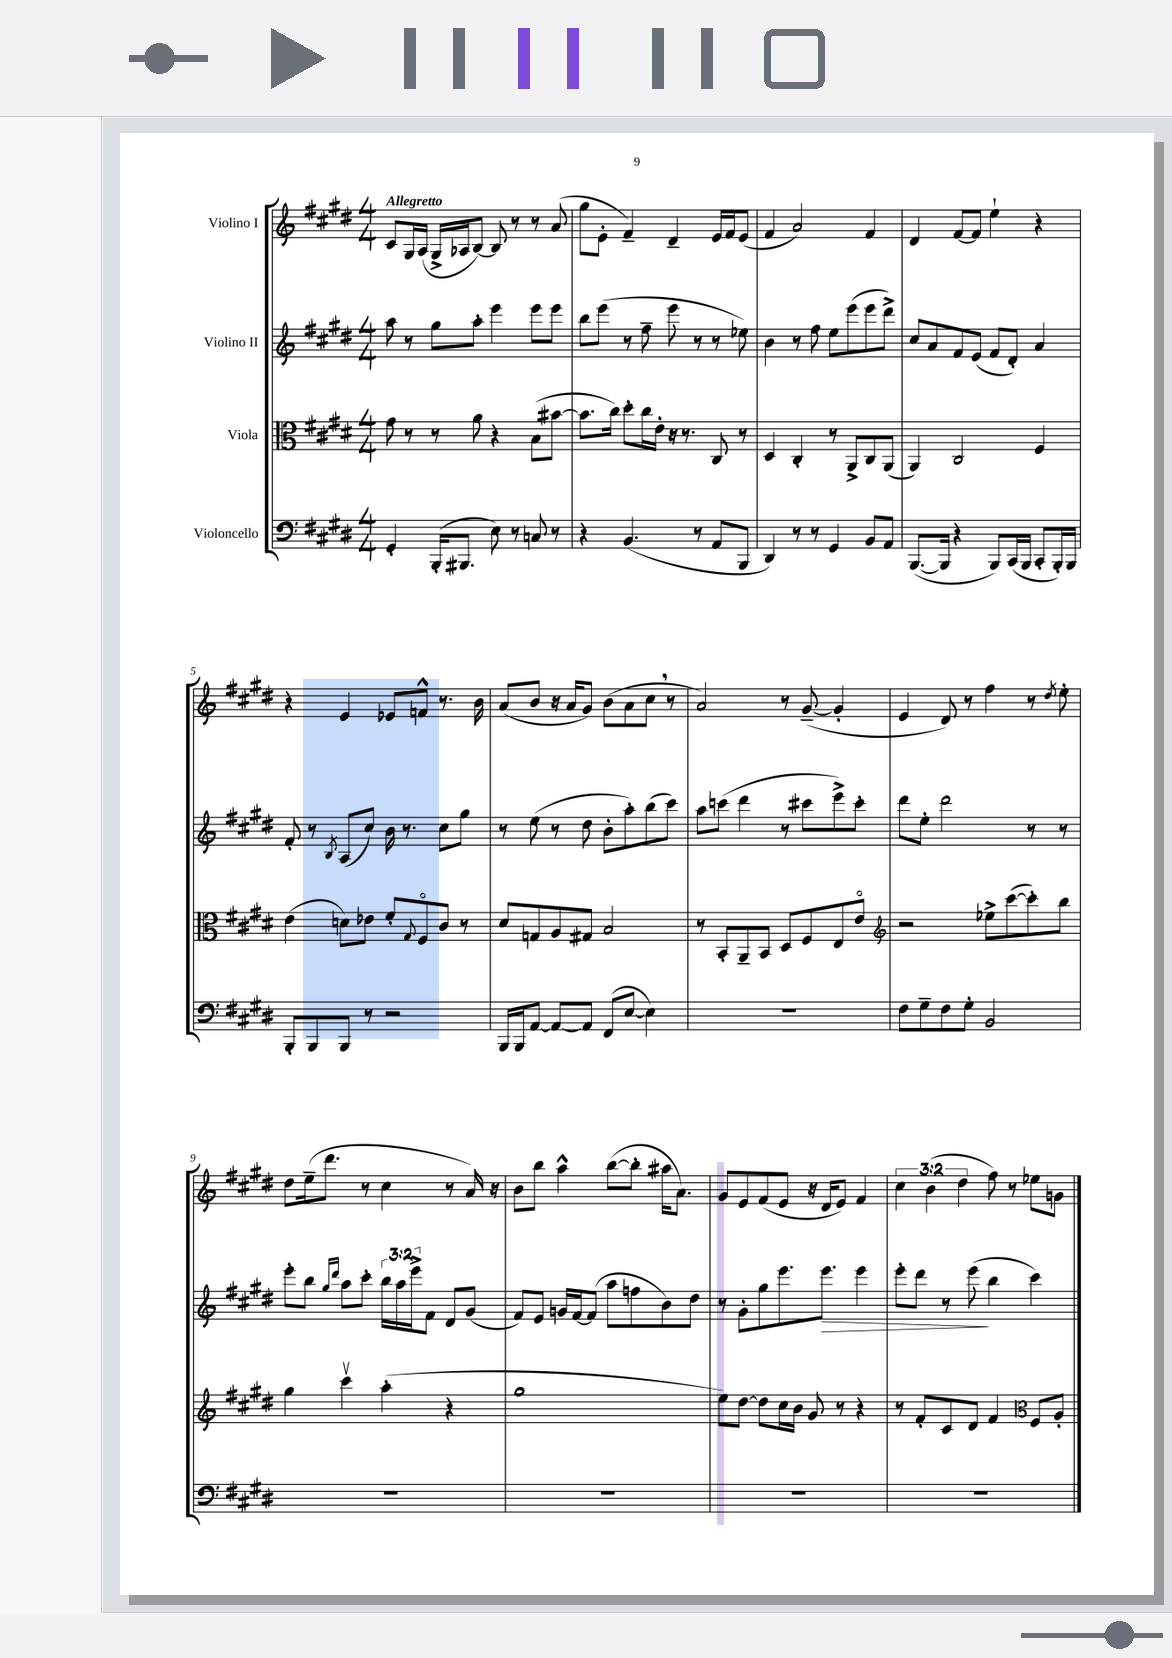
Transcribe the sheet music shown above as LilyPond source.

<<
\new StaffGroup <<
\new Staff = "s0" \with { instrumentName = "Violino I" } {
    \clef treble \key e \major \numericTimeSignature \time 4/4 \override Staff.TupletNumber.text = #tuplet-number::calc-fraction-text \tempo "Allegretto"
    cis'8 gis16 a16( gis16-> aes16 b8~) b8 r8 r8 a'8( |
    gis''8 e'8-. fis'4--) dis'4-- e'16 fis'16 e'8( |
    fis'4 a'2) fis'4 |
    dis'4 fis'8~ fis'8 e''4-! r4 |
    r4 e'4 ees'8 f'8-^ r8. b'16 |
    a'8( b'8 r16 a'16 gis'8) b'8( a'8 cis''8 \breathe r8 |
    a'2) r8 gis'8~--( gis'4-. |
    e'4 dis'8) r8 fis''4 r8 \acciaccatura { dis''8 } e''8-. |
    dis''8 e''16--( dis'''8. r8 cis''4 r8 a'16) r16 |
    b'8 b''8 a''4-^ b''8~( b''8-. ais''16 a'8.) |
    gis'8 e'8 fis'8( e'8 r16 dis'16 e'8) fis'4 |
    \tuplet 3/2 { cis''4 b'4( dis''4 } fis''8) r8 ees''8 g'8 \bar "|." |
}
\new Staff = "s1" \with { instrumentName = "Violino II" } {
    \clef treble \key e \major \numericTimeSignature \time 4/4 \override Staff.TupletNumber.text = #tuplet-number::calc-fraction-text
    a''8 r8 gis''8 a''8-. e'''4 e'''8 e'''8 |
    b''8 e'''8( r8 fis''8-- e'''8 r8 r8 ees''8) |
    b'4 r8 fis''8 e''8 e'''8( e'''8 dis'''8->) |
    cis''8 a'8 fis'8 e'8( fis'8 dis'8-.) a'4 |
    fis'8-. r8 \acciaccatura { b8 } a8( cis''8) b'16 r8. cis''8 gis''8 |
    r8 e''8( r8 dis''8 b'8-. a''8-.) b''8( cis'''8) |
    a''8 c'''8( dis'''4 r8 cis'''8 e'''8->) cis'''8-. |
    dis'''8 e''8-. dis'''2 r8 r8 |
    e'''8-. b''8 \grace { gis''16 dis'''16 } a''8 cis'''8-. \tuplet 3/2 { b''16 a''16 e'''16-> } fis'8 dis'8 gis'8( |
    fis'8) e'8 g'16 fis'16~ fis'8( a''8 f''8 b'8) dis''8 |
    r8 gis'8-. gis''8 e'''8. e'''8.\> e'''4 |
    e'''8-. dis'''8 r8 e'''8\!( b''4 cis'''4) \bar "|." |
}
\new Staff = "s2" \with { instrumentName = "Viola" } {
    \clef alto \key e \major \numericTimeSignature \time 4/4
    gis'8 r8 r8 a'8 r4 b8( bis'8~ |
    bis'8. cis''16) dis''8-. cis''16 e'16-. r16 r8. cis8 r8 |
    dis4 cis4-. r8 a,8-> cis8 a,8( |
    a,4) cis2 fis4 |
    e'4( d'8) ees'8 fis'8-. \appoggiatura { gis8 } fis8\flageolet cis'8 r8 |
    dis'8 g8 a8 gis8 b2 |
    r8 b,8-. a,8-- b,8 dis8 fis8 e8 e'8\flageolet |
    \clef treble r2 ees''8-> cis'''8~( cis'''8-.) b''8 |
    gis''4 cis'''4\upbow a''4-.( r4 |
    gis''1 |
    e''8) dis''8~ dis''8 cis''16 b'16 gis'8 r8 r4 |
    r8 fis'8-. cis'8 dis'8 fis'4 \clef alto fis8 a8-. \bar "|." |
}
\new Staff = "s3" \with { instrumentName = "Violoncello" } {
    \clef bass \key e \major \numericTimeSignature \time 4/4
    gis,4-. b,,16-.( bis,,8. e8) r8 c8 r8 |
    r4 b,4.( r8 a,8 b,,8 |
    dis,4) r8 r8 gis,4 b,8 a,8 |
    b,,8.~( b,,16 r4 b,,8) cis,16( b,,16 cis,8-. b,,16-.) b,,16 |
    b,,8-. b,,8 b,,8 r8 r2 |
    b,,16 b,,16 a,8~ a,8~ a,8 fis,8( e8~ e4) |
    r1 |
    fis8 gis8-- fis8 gis8-. b,2 |
    R1 |
    R1 |
    R1 |
    R1 \bar "|." |
}
>>
>>
